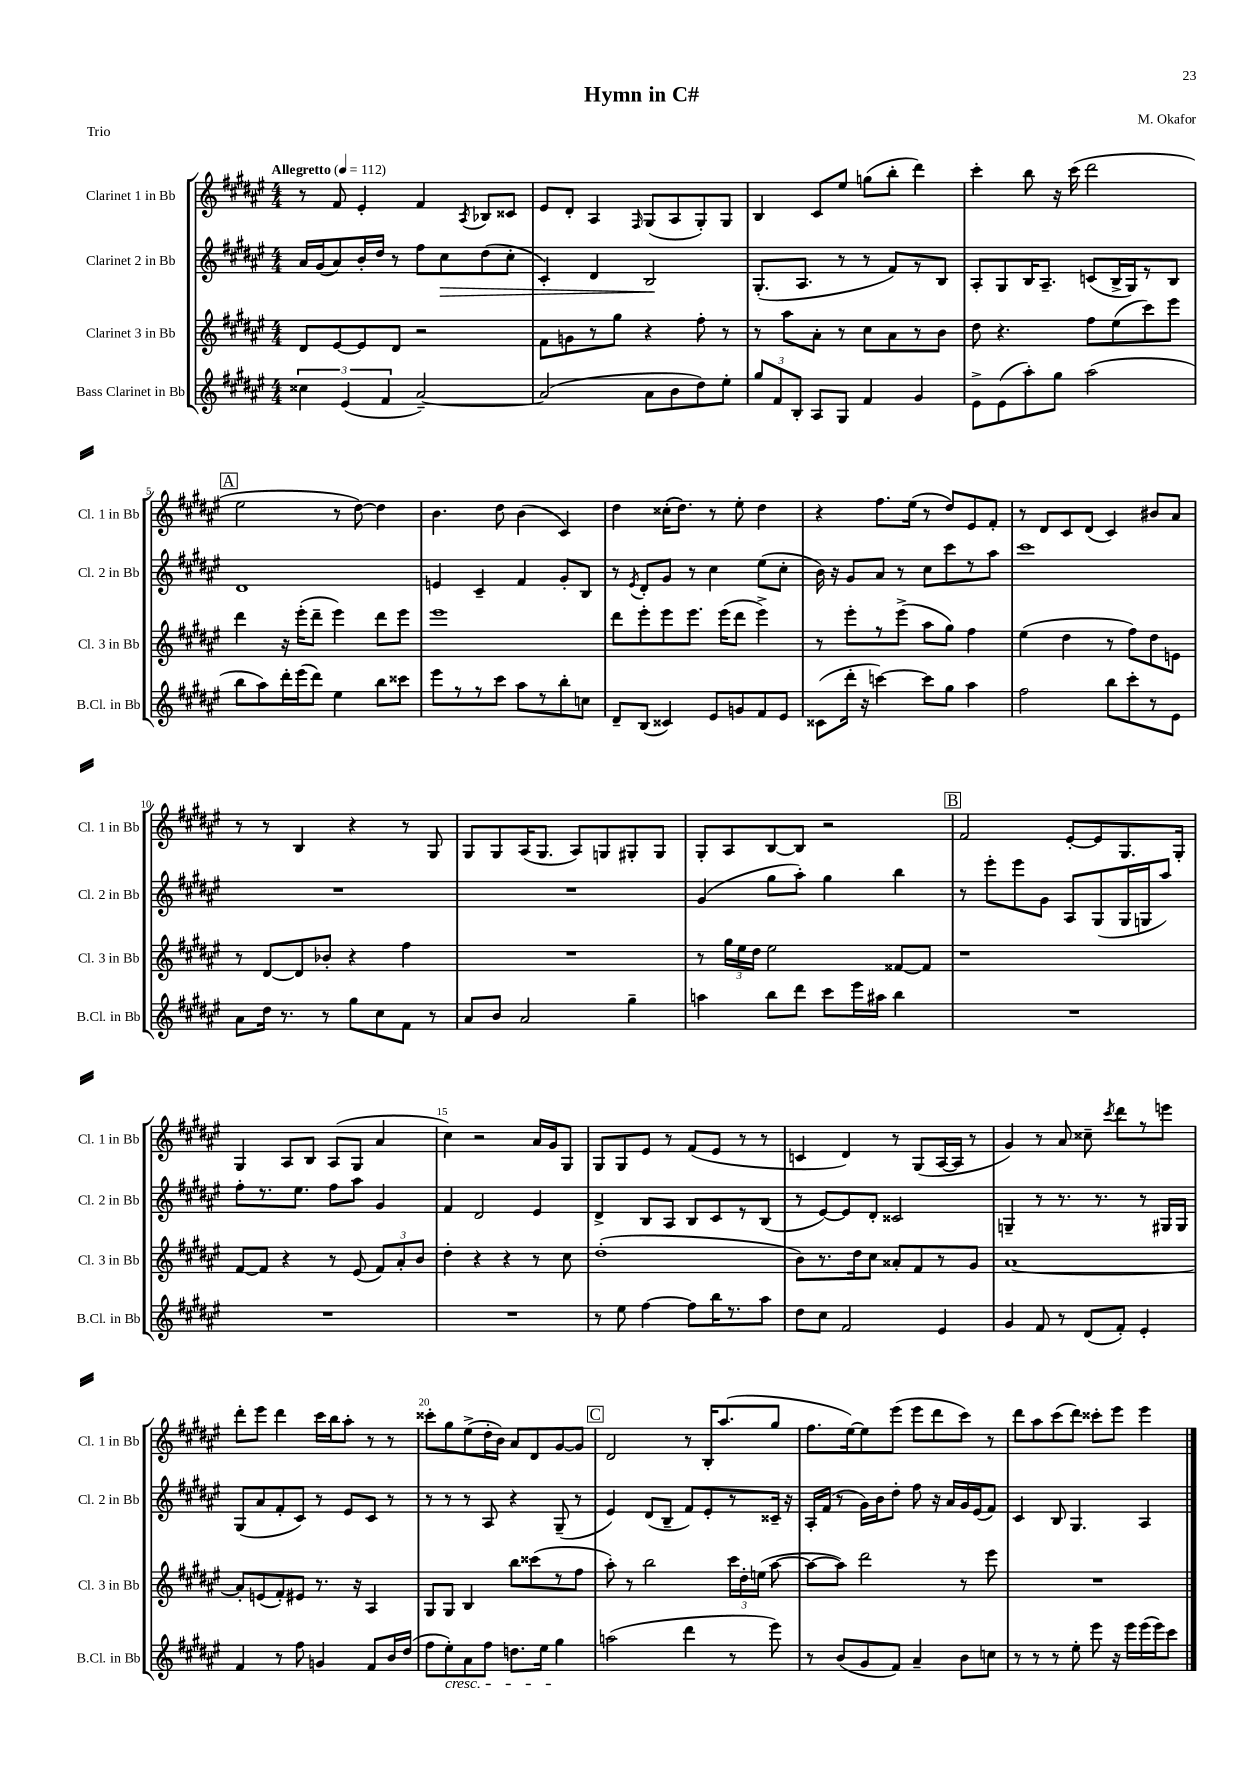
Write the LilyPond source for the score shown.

\header { title = "Hymn in C#" composer = "M. Okafor" piece = "Trio" }
<<
\new StaffGroup <<
\new Staff = "s0" \with { instrumentName = "Clarinet 1 in Bb" shortInstrumentName = "Cl. 1 in Bb" } {
    \clef treble \key fis \major \numericTimeSignature \time 4/4 \tempo "Allegretto" 4 = 112
    \autoBeamOff r8 fis'8 eis'4-. fis'4 \acciaccatura { ais8 } bes8[ cisis'8] |
    eis'8[ dis'8]-. ais4 \grace { fis16 } gis8[( ais8 gis8-.) gis8] |
    b4 cis'8[ eis''8] g''8[( b''8]-. dis'''4) |
    cis'''4-. b''8 r16 cis'''16( dis'''2 |
    \mark \markup { \box "A" } eis''2 r8 dis''8~) dis''4 |
    b'4. dis''8 b'4( cis'4) |
    dis''4 cisis''16[-.( dis''8.]) r8 eis''8-. dis''4 |
    r4 fis''8.[ eis''16]( r8 dis''8[) eis'8 fis'8]-. |
    r8 dis'8[ cis'8 dis'8]( cis'4) bis'8[ ais'8] |
    r8 r8 b4 r4 r8 gis8 |
    gis8[ gis8 ais16( gis8.] ais8[) g8 gis8-. gis8] |
    gis8[-. ais8 b8~ b8] r2 |
    \mark \markup { \box "B" } fis'2 eis'8[~-. eis'8 gis8. gis16]-. |
    gis4 ais8[ b8] ais8[( gis8] ais'4 |
    cis''4) r2 ais'16[ gis'16 gis8] |
    gis8[ gis8 eis'8] r8 fis'8[( eis'8] r8 r8 |
    c'4 dis'4) r8 gis8[( ais16~ ais16] r8 |
    gis'4) r8 ais'8 cisis''8-- \acciaccatura { cis'''8 } dis'''8[ r8 e'''8] |
    dis'''8[-. eis'''8] dis'''4 cis'''16[ b''16 ais''8]-. r8 r8 |
    cisis'''8[-. gis''8 eis''8->( dis''16-. b'16]) ais'8[ dis'8 gis'8~ gis'8] |
    \mark \markup { \box "C" } dis'2 r8 b16[-. ais''8.( gis''8] |
    fis''8.[ eis''16~) eis''8 eis'''8]( eis'''8[ dis'''8 cis'''8]) r8 |
    dis'''8[ ais''8 cis'''8( dis'''8]) cisis'''8[-. eis'''8] eis'''4 \bar "|." |
}
\new Staff = "s1" \with { instrumentName = "Clarinet 2 in Bb" shortInstrumentName = "Cl. 2 in Bb" } {
    \clef treble \key fis \major \numericTimeSignature \time 4/4
    \autoBeamOff ais'16[ gis'16( ais'8) b'16-. dis''16] r8 fis''8[ cis''8\> dis''8( cis''8]-. |
    cis'4-.) dis'4 b2\! |
    gis8.[-.( ais8.] r8 r8 fis'8[) r8 b8] |
    ais8[-. gis8 b16 ais8.]-- c'8[( b16-> gis16) r8 b8] |
    \mark \markup { \box "A" } dis'1 |
    e'4 cis'4-- fis'4 gis'8[-. b8] |
    r8 \acciaccatura { eis'8 } dis'8[-. gis'8] r8 cis''4 eis''8[( cis''8]-. |
    b'16) r16 gis'8[ ais'8] r8 cis''8[ cis'''8 r8 ais''8] |
    cis'''1 |
    R1 |
    R1 |
    gis'4( gis''8[ ais''8]-.) gis''4 b''4 |
    \mark \markup { \box "B" } r8 eis'''8[-. eis'''8 gis'8] ais8[ gis8( gis16 g16 ais''8]) |
    fis''8[-. r8. eis''8.] fis''8[ ais''8] gis'4 |
    fis'4 dis'2 eis'4 |
    dis'4-> b8[ ais8] b8[ cis'8 r8 b8]( |
    r8 eis'8[~) eis'8 dis'8]-. cisis'2 |
    g4-- r8 r8. r8. r8 gis16[ gis16] |
    gis8[( ais'8 fis'8-. cis'8]) r8 eis'8[ cis'8] r8 |
    r8 r8 r8 ais8 r4 gis8--( r8 |
    \mark \markup { \box "C" } eis'4) dis'8[( b8]-- fis'8[) eis'8-. r8 cisis'16]-- r16 |
    ais16[-. fis'16]( r8 gis'16[) b'16 dis''8]-. fis''8 r16 ais'16[ gis'16 eis'16( fis'8]) |
    cis'4 b8 gis4. ais4 \bar "|." |
}
\new Staff = "s2" \with { instrumentName = "Clarinet 3 in Bb" shortInstrumentName = "Cl. 3 in Bb" } {
    \clef treble \key fis \major \numericTimeSignature \time 4/4
    \autoBeamOff dis'8[ eis'8~ eis'8 dis'8] r2 |
    fis'8[ g'8 r8 gis''8] r4 fis''8-. r8 |
    r8 ais''8[ ais'8]-. r8 cis''8[ ais'8 r8 b'8] |
    dis''8 r4. fis''8[ eis''8( cis'''8) eis'''8] |
    \mark \markup { \box "A" } dis'''4 r16 eis'''16[-.( dis'''8]-- eis'''4) dis'''8[ eis'''8] |
    eis'''1 |
    dis'''8[ eis'''8-. eis'''8 eis'''8.] eis'''16[( dis'''8] eis'''4->) |
    r8 eis'''8[-. r8 eis'''8]->( ais''8[ gis''8]) fis''4 |
    eis''4( dis''4 r8 fis''8[) dis''8 e'8] |
    r8 dis'8[~ dis'8 bes'8]-. r4 fis''4 |
    R1 |
    r8 \tuplet 3/2 { gis''16[ eis''16 dis''16] } eis''2 fisis'8[~ fisis'8] |
    \mark \markup { \box "B" } r1 |
    fis'8[~ fis'8] r4 r8 eis'8( \tuplet 3/2 { fis'8[) ais'8-. b'8] } |
    dis''4-. r4 r4 r8 cis''8 |
    dis''1-.( |
    b'8[) r8. dis''16 cis''8] aisis'8[-. fis'8 r8 gis'8] |
    ais'1~ |
    ais'8[-. e'8( fis'8-.) eis'8] r8. r16 ais4 |
    gis8[ gis8] b4 b''8[ cisis'''8( r8 fis''8] |
    \mark \markup { \box "C" } ais''8-.) r8 b''2 \tuplet 3/2 { cis'''16[ dis''16-. e''16]( } ais''8~ |
    ais''8[~ ais''8]) dis'''2 r8 eis'''8 |
    R1 \bar "|." |
}
\new Staff = "s3" \with { instrumentName = "Bass Clarinet in Bb" shortInstrumentName = "B.Cl. in Bb" } {
    \clef treble \key fis \major \numericTimeSignature \time 4/4
    \autoBeamOff \tuplet 3/2 { cisis''4 eis'4( fis'4 } ais'2~--) |
    ais'2( ais'8[ b'8 dis''8) eis''8]-. |
    \tuplet 3/2 { gis''8[ fis'8 b8]-. } ais8[ gis8] fis'4 gis'4 |
    eis'8[-> eis'8( ais''8-.) gis''8] ais''2( |
    \mark \markup { \box "A" } b''8[ ais''8) dis'''16-. eis'''16( dis'''8]) eis''4 b''8[ cisis'''8] |
    eis'''8[ r8 r8 cis'''8] ais''8[ r8 b''8-. c''8] |
    dis'8[-- b8]( cisis'4) eis'8[ g'8 fis'8 eis'8] |
    cisis'8[( dis'''16]-. r16 c'''4~) c'''8[ gis''8] ais''4 |
    fis''2 b''8[ cis'''8-. r8 eis'8] |
    ais'8[ dis''16] r8. r8 gis''8[ cis''8 fis'8] r8 |
    ais'8[ b'8] ais'2 gis''4-- |
    a''4 b''8[ dis'''8] cis'''8[ eis'''16 ais''16] b''4 |
    \mark \markup { \box "B" } R1 |
    R1 |
    R1 |
    r8 eis''8 fis''4~ fis''8[ b''16 r8. ais''8] |
    dis''8[ cis''8] fis'2 eis'4 |
    gis'4 fis'8 r8 dis'8[( fis'8]-.) eis'4-. |
    fis'4 r8 fis''8 g'4 fis'8[ b'16 dis''16]( |
    fis''8[ eis''8-.\cresc) ais'8 fis''8] d''8.[ eis''16] gis''4\! |
    \mark \markup { \box "C" } a''2( dis'''4 r8 eis'''8) |
    r8 b'8[( gis'8 fis'8]) ais'4-- b'8[ c''8] |
    r8 r8 r8 eis''8-. eis'''8 r16 eis'''16[ eis'''16( eis'''16) cis'''8] \bar "|." |
}
>>
>>
\layout { \context { \Score \override BarNumber.break-visibility = ##(#f #t #t) barNumberVisibility = #(every-nth-bar-number-visible 5) } }
